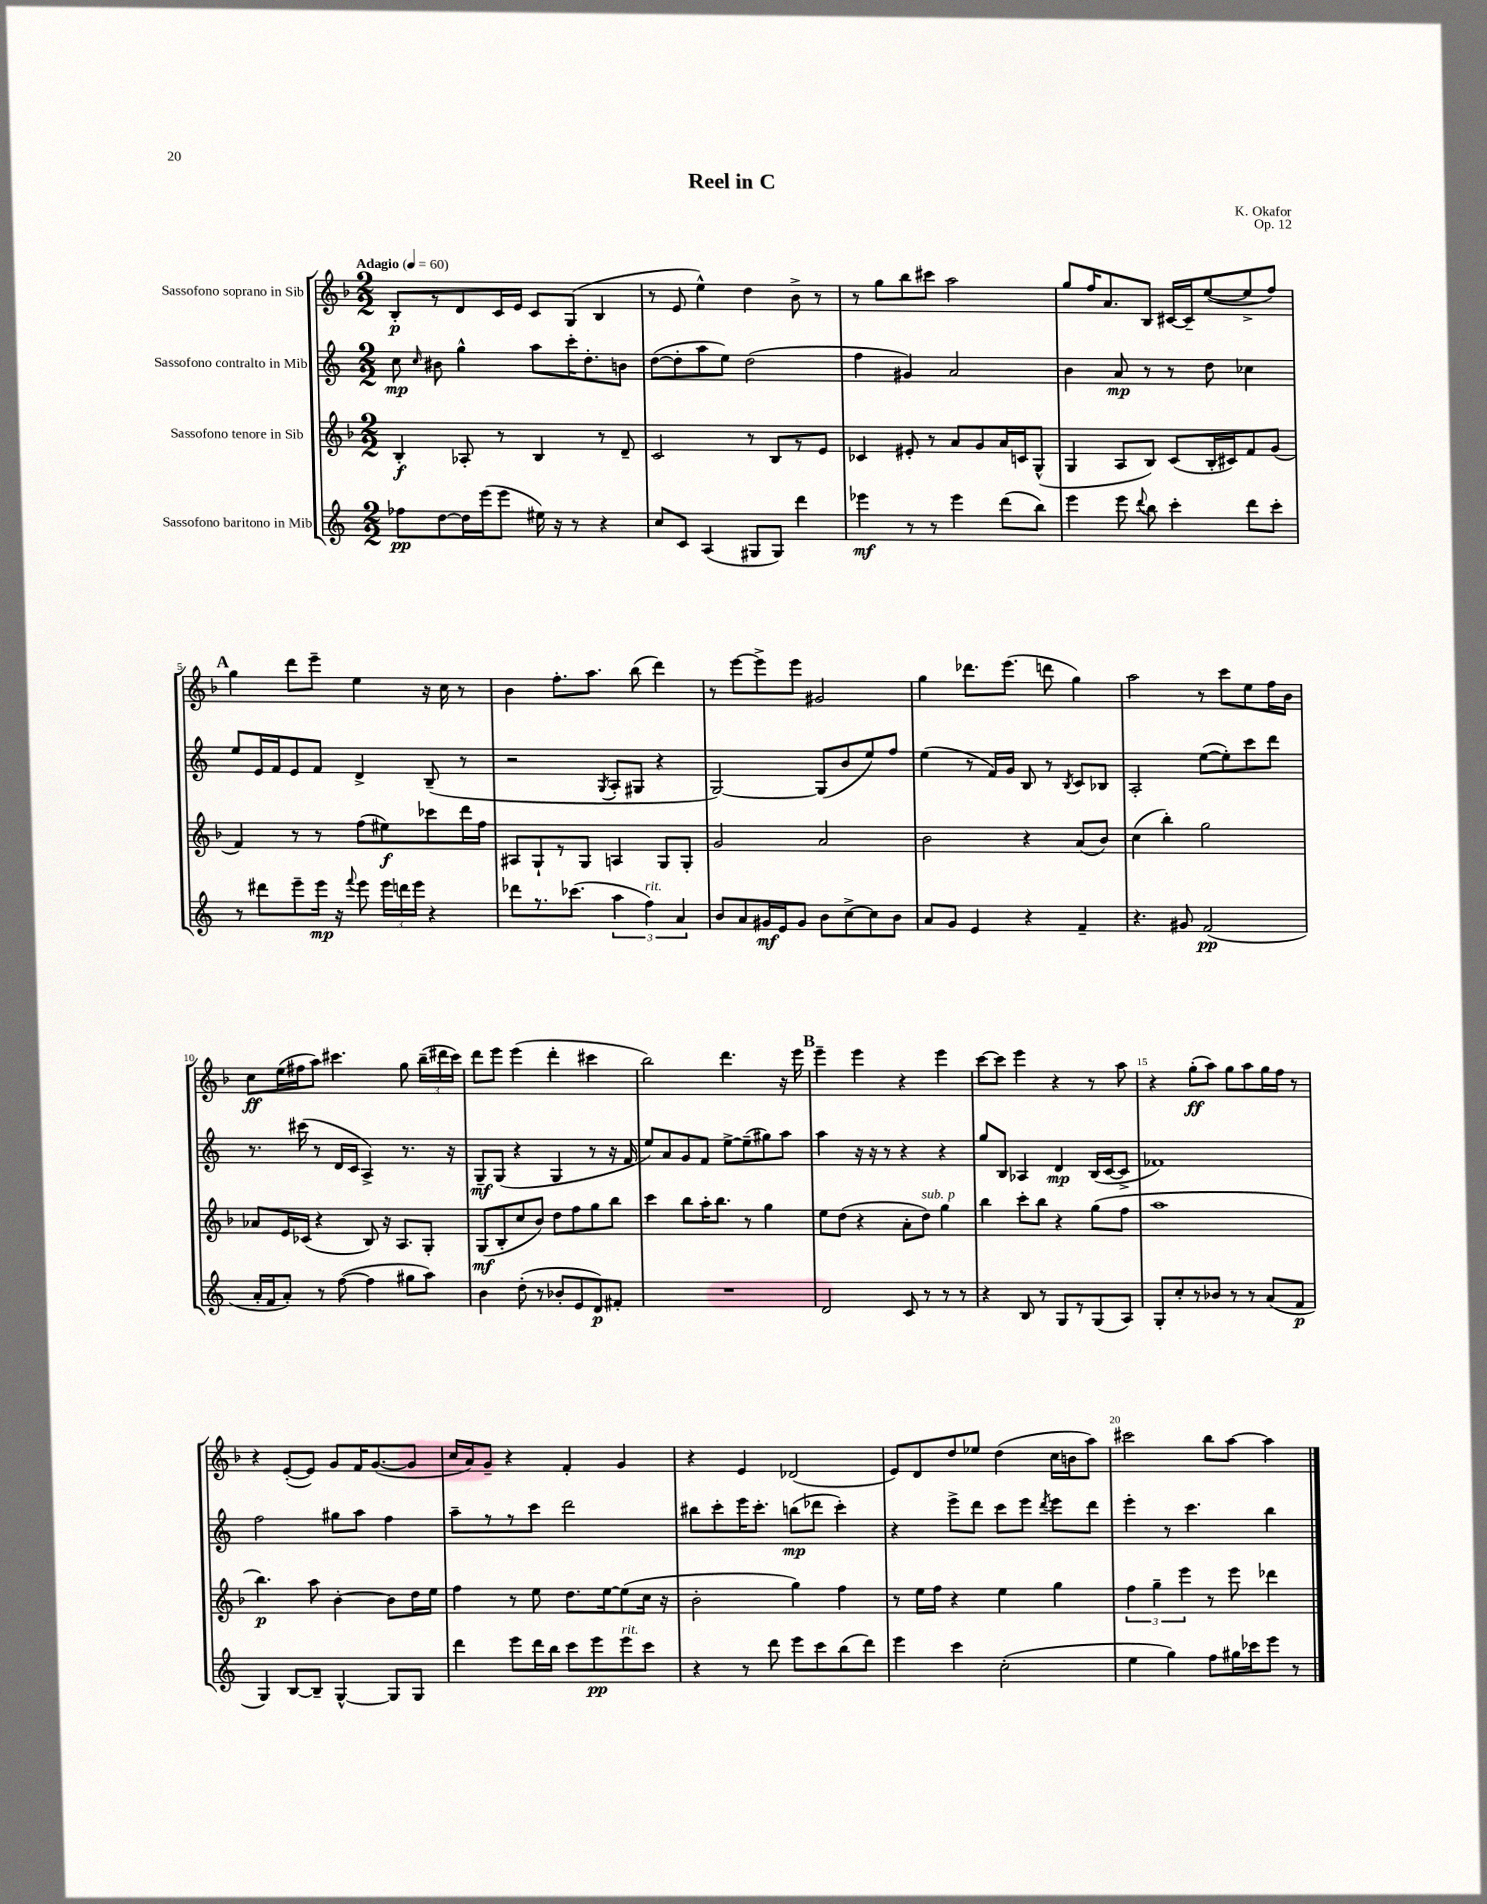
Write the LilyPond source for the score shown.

\header { title = "Reel in C" composer = "K. Okafor" opus = "Op. 12" }
<<
\new StaffGroup <<
\new Staff = "s0" \with { instrumentName = "Sassofono soprano in Sib" } {
    \clef treble \key f \major \numericTimeSignature \time 2/2 \tempo "Adagio" 4 = 60
    \autoBeamOff bes8[-.\p r8 d'8 c'16 e'16] c'8[ g8]( bes4 |
    r8 e'8 e''4-^) d''4 bes'8-> r8 |
    r8 g''8[ bes''8 cis'''8] a''2 |
    g''8[ f''16 a'8. bes8] cis'16[~ cis'16-- e''8~( e''8-> f''8]) |
    \mark \markup { \bold "A" } g''4 d'''8[ e'''8]-- e''4 r16 c''16 r8 |
    bes'4 f''8.[-. a''8.] bes''8( d'''4) |
    r8 e'''8[~ e'''8-> e'''8] gis'2 |
    g''4 des'''8.[ e'''8.]( d'''8 g''4) |
    a''2 r8 c'''8[ e''8 f''16 bes'16] |
    c''8[\ff e''16( fis''16 a''8]) cis'''4. g''8 \tuplet 3/2 { bes''16[--( dis'''16 cis'''16]) } |
    d'''8[ e'''8] e'''4( d'''4-. cis'''4 |
    bes''2) d'''4. r16 e'''16 |
    \mark \markup { \bold "B" } e'''4-- e'''4 r4 e'''4 |
    c'''8[~ c'''8] e'''4 r4 r8 a''8 |
    r4 g''8[-.\ff( a''8]) g''8[ a''8 g''16 f''16] r8 |
    r4 e'8[~-.( e'8]) g'8[ f'16 g'8.~( g'8] |
    c''16[ a'16) g'8]-- r4 f'4-. g'4 |
    r4 e'4 des'2( |
    e'8[) d'8 d''8 ees''8] d''4( c''16[ b'16 a''8]) |
    cis'''2 bes''8[ a''8]~ a''4 \bar "|." |
}
\new Staff = "s1" \with { instrumentName = "Sassofono contralto in Mib" } {
    \clef treble \key c \major \numericTimeSignature \time 2/2
    \autoBeamOff c''8\mp \grace { c''16 } bis'8 g''4-^ a''8[ c'''16-. d''8.-. b'8] |
    d''8[~( d''8-. a''8 e''8]) d''2( |
    f''4 gis'4) a'2 |
    b'4 a'8\mp r8 r8 d''8 ces''4 |
    \mark \markup { \bold "A" } e''8[ e'16 f'16 e'8 f'8] d'4-> b8--( r8 |
    r2 \acciaccatura { g8 } a8[-. gis8] r4 |
    g2~) g8[( b'8 e''8) f''8] |
    e''4( r8 f'16[) g'16] b8 r8 \acciaccatura { b8 } c'8[ bes8] |
    a2-. e''8[~( e''8-.) c'''8 d'''8] |
    r8. cis'''16( r8 d'16[ c'16] a4->) r8. r16 |
    g8[--\mf g8]( r4 g4 r8 r16 f'16 |
    e''8[) a'8 g'8 f'8] e''8[~-> e''8--( gis''8) a''8] |
    \mark \markup { \bold "B" } a''4 r16 r16 r8 r4 r4 |
    g''8[ b8] aes4 d'4\mp b16[( c'16~ c'8]-> |
    fes'1) |
    f''2 gis''8[ a''8] f''4 |
    a''8[-- r8 r8 c'''8] d'''2 |
    bis''8[ c'''8-. e'''16 c'''8.]-. b''8[\mp( des'''8] c'''4-.) |
    r4 e'''8[-> d'''8] c'''8[ e'''8] \acciaccatura { d'''8 } e'''8[ d'''8] |
    e'''4-. r8 c'''4. b''4 \bar "|." |
}
\new Staff = "s2" \with { instrumentName = "Sassofono tenore in Sib" } {
    \clef treble \key f \major \numericTimeSignature \time 2/2
    \autoBeamOff bes4-.\f aes8-. r8 bes4 r8 d'8-- |
    c'2 r8 bes8[ r8 e'8] |
    ces'4 eis'8-. r8 a'8[ g'8 a'16 c'16 g8]-^( |
    g4 a8[ bes8]) c'8[( bes16-. cis'16) f'8 g'8]( |
    \mark \markup { \bold "A" } f'4) r8 r8 f''8[( eis''8\f) ces'''8 d'''16 f''16] |
    ais8[ g8-! r8 g8] a4 g8[ g8]-. |
    g'2 a'2 |
    bes'2 r4 a'8[( bes'8]) |
    c''4( bes''4-.) g''2 |
    aes'8[ e'16 ces'16]( r4 bes8) r16 a8.[ g8]-. |
    g8[\mf( bes8-. c''8 bes'8]) d''8[ f''8 g''8 bes''8] |
    c'''4 bes''8[ a''16-. bes''8.] r8 g''4 |
    \mark \markup { \bold "B" } e''8[ d''8]( r4 a'8[-. d''8]^\markup { \italic "sub. p" }) g''4 |
    bes''4 c'''8[-. bes''8] r4 g''8[( f''8] |
    a''1 |
    bes''4.\p) a''8 bes'4~-. bes'8[ d''16 e''16] |
    f''4 r8 e''8 d''8.[ e''16~ e''8( c''16] r16 |
    bes'2-. g''4) f''4 |
    r8 e''16[ f''16] r4 e''4 g''4 |
    \tuplet 3/2 { f''4 g''4-- e'''4 } r8 e'''8 des'''4 \bar "|." |
}
\new Staff = "s3" \with { instrumentName = "Sassofono baritono in Mib" } {
    \clef treble \key c \major \numericTimeSignature \time 2/2
    \autoBeamOff fes''8[\pp d''8~ d''16 e'''16( e'''8] eis''16) r16 r8 r4 |
    c''8[ c'8] a4( gis8[ gis8]) d'''4 |
    ees'''4\mf r8 r8 ees'''4 d'''8[( b''8]) |
    e'''4 e'''8 \appoggiatura { d'''8 } b''8 c'''4-. d'''8[ c'''8]-. |
    \mark \markup { \bold "A" } r8 dis'''8[ e'''8-- e'''16]\mp r16 \appoggiatura { f'''8 } e'''8 \tuplet 3/2 { e'''16[ d'''16 e'''16] } r4 |
    des'''8[ r8. ces'''8.]( \tuplet 3/2 { a''4 f''4^\markup { \italic "rit." }) a'4 } |
    b'8[ a'8 gis'16\mf e'16 gis'8] b'8[ c''8~-> c''8 b'8] |
    a'8[ g'8] e'4 r4 f'4-- |
    r4. gis'8 f'2\pp( |
    a'16[-. f'16 a'8]-.) r8 f''8~( f''4 gis''8[ a''8]) |
    b'4 d''8-.( r8 bes'8[-. e'8 d'8\p) fis'8]-. |
    R1 |
    \mark \markup { \bold "B" } d'2 c'8 r8 r8 r8 |
    r4 b8 r8 g8[ r8 g8( a8]) |
    g8[-. c''8-. r8 bes'8] r8 r8 a'8[( f'8]\p |
    g4) b8[~ b8]-- g4~-^ g8[ g8] |
    d'''4 e'''8[ d'''16 b''16] c'''8[ e'''8\pp e'''8^\markup { \italic "rit." } c'''8] |
    r4 r8 d'''8 e'''8[ c'''8 b''8( d'''8]) |
    e'''4 c'''4 c''2-.( |
    e''4 g''4) f''8[ gis''16 ces'''16 e'''8] r8 \bar "|." |
}
>>
>>
\layout { \context { \Score \override BarNumber.break-visibility = ##(#f #t #t) barNumberVisibility = #(every-nth-bar-number-visible 5) } }
